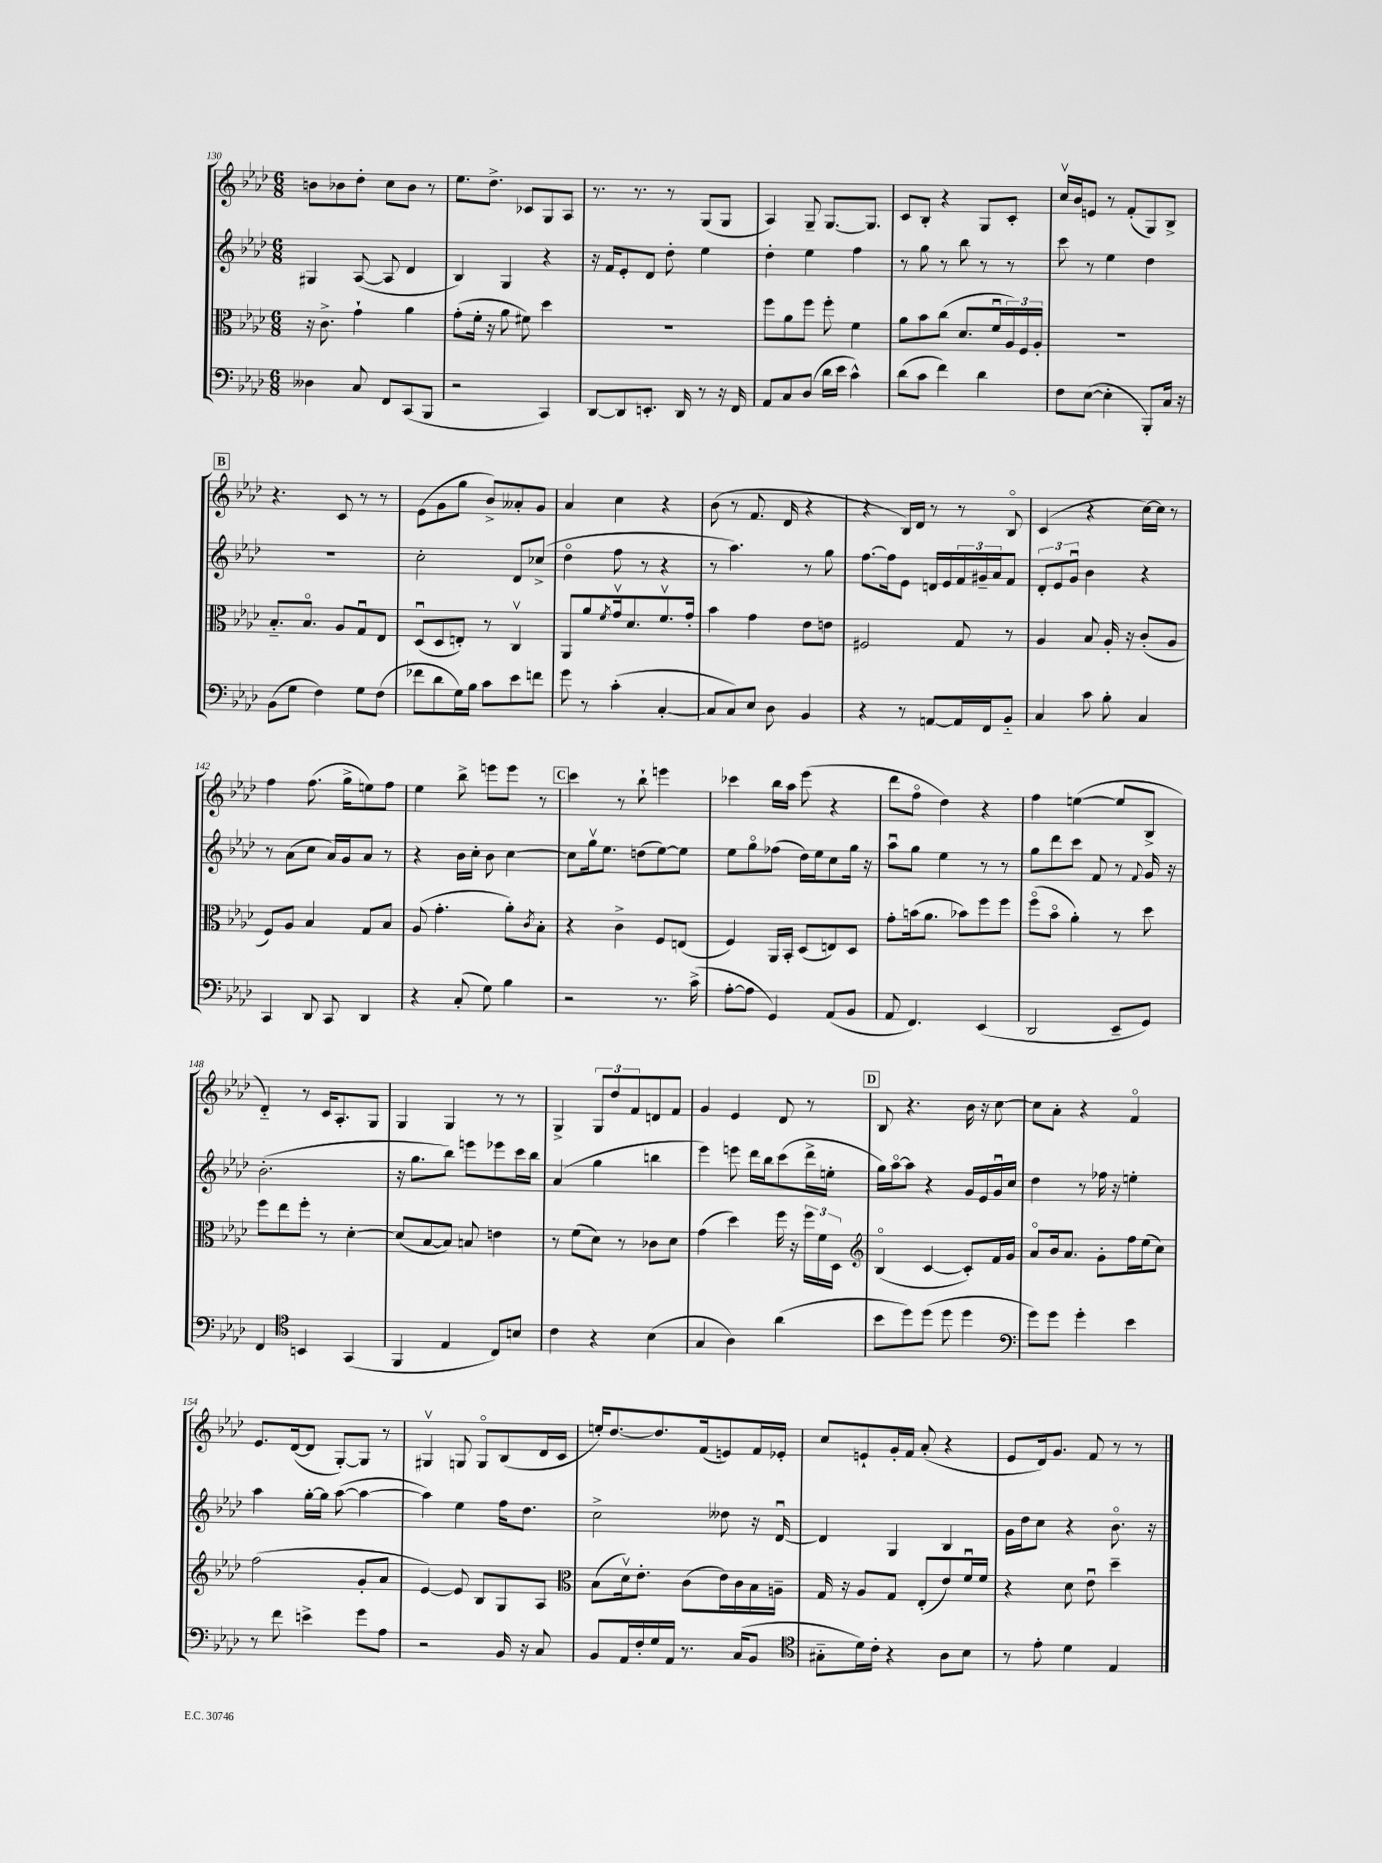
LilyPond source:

<<
\new StaffGroup <<
\new Staff = "s0" {
    \clef treble \key aes \major \numericTimeSignature \time 6/8
    b'8 bes'8 des''8-. c''8 bes'8 r8 |
    ees''8. des''8.-> ces'8 g8 aes8 |
    r8. r8. r8 g8( g8 |
    aes4) g8-- g8.~ g8. |
    c'8 bes8-. r4 g8 c'8-. |
    c''16\upbow bes'16 e'8 r8 f'8-.( g8) bes8-> |
    \mark \markup { \box "B" } r4. c'8 r8 r8 |
    ees'8( g'8 g''8 bes'8->) aeses'8-. g'8 |
    aes'4 c''4 r4 |
    bes'8( r8 f'8. des'16 r4 |
    r4 bes16) des'16 r8 r8 bes8\flageolet |
    c'4( r4 c''16~) c''16 r8 |
    f''4 f''8.( g''16-> e''8) f''8 |
    ees''4 bes''8-> e'''8 e'''8 r8 |
    \mark \markup { \box "C" } c'''4 r8 bes''8-! e'''4 |
    ces'''4 bes''16 aes''16 ees'''8( r4 |
    des'''8 f''8\flageolet des''4) r4 |
    f''4 e''4~( e''8 bes8-> |
    des'4-_) r8 c'16 aes8.-. g8 |
    g4 g4 r8 r8 |
    g4-> \tuplet 3/2 { g8 des''8 f'8 } d'8 f'8 |
    g'4 ees'4 des'8 r8 |
    \mark \markup { \box "D" } bes8 r4. bes'16 r16 c''8~ |
    c''8 aes'8-. r4 f'4\flageolet |
    ees'8. des'16~( des'8 g8~-.) g8 r8 |
    gis4\upbow g8 g8\flageolet bes8( des'16 c'16 |
    e''16-.) des''8.~ des''8. f'16( e'8) f'16 ees'16-. |
    c''8 e'8-! g'16-. f'16 aes'8-.( r4 |
    ees'8 des'16) g'8. f'8 r8 r8 \bar "|." |
}
\new Staff = "s1" {
    \clef treble \key aes \major \numericTimeSignature \time 6/8
    gis4 aes8~( aes8 des'4 |
    bes4) g4 r4 |
    r16 f'16 ees'8-. des'8 des''8-. ees''4 |
    des''4-. ees''4 f''4 |
    r8 g''8 r8 bes''8 r8 r8 |
    c'''8 r8 ees''4 des''4 |
    \mark \markup { \box "B" } R2. |
    c''2-. des'8 ces''8->( |
    des''4\flageolet f''8 r8 r4 |
    r8 aes''4.) r8 g''8 |
    f''8.~ f''16 ees'8 d'16 ees'16 \tuplet 3/2 { f'16 gis'16-- aes'16 } f'8 |
    \tuplet 3/2 { des'8-. ees'8 g'8\downbow } bes'4 r4 |
    r8 aes'8( c''8 aes'16) g'16 aes'8 r8 |
    r4 bes'16 c''16-. bes'8 c''4~ |
    \mark \markup { \box "C" } c''8 g''16\upbow ees''8. d''8( ees''8~) ees''8 |
    ees''8 g''8\flageolet fes''8( des''16) ees''16 c''8 g''16 r16 |
    aes''8\downbow g''8 ees''4 r8 r8 |
    g''8 des'''8 c'''8 f'8 r8 \appoggiatura { f'8 } g'16 r16 |
    bes'2.-.( |
    r16 g''8. bes''8) e'''8 ees'''8 c'''16 bes''16 |
    aes'4( g''4 b''4 |
    ees'''4) e'''8 des'''16 bes''16 c'''8( des'''16-> e''16-. |
    \mark \markup { \box "D" } g''16) aes''16~\flageolet aes''8 r4 g'16 ees'16 g'16\downbow c''16 |
    des''4 r8 fes''16 r16 e''4-. |
    aes''4 g''16~-. g''16 aes''8~( aes''4~ |
    aes''4) ees''4 f''16 des''8. |
    c''2-> deses''8 r16 des'16~\downbow |
    des'4 g4 bes4 |
    g'16 des''16 c''8 r4 bes'8.\flageolet r16 \bar "|." |
}
\new Staff = "s2" {
    \clef alto \key aes \major \numericTimeSignature \time 6/8
    r16 c'8.-> g'4-! aes'4 |
    g'8-.( f'16-. r16 aes'8 fis'8) des''4 |
    R2. |
    f''8 aes'8 f''8 f''8-. f'4 |
    aes'8 bes'8 c''8( des'8. f'16\downbow \tuplet 3/2 { aes16) f16 aes16-. } |
    R2. |
    \mark \markup { \box "B" } bes8.-_ bes8.\flageolet aes8 g8\downbow ees8 |
    des8\downbow( des8 e8-.) r8 c4\upbow |
    aes,8 aes'8 \acciaccatura { f'8 } g'16\upbow des'8. f'8.\upbow g'16-. |
    bes'4 g'4 ees'8 e'8 |
    fis2 g8 r8 |
    aes4 bes8 aes16-. r16 c'8-.( aes8 |
    f8) aes8 bes4 g8 bes8 |
    aes8( g'4.-. aes'8-.) \acciaccatura { c'8 } bes8-. |
    \mark \markup { \box "C" } r4 c'4-> f8 e8( |
    f4) aes,16 bes,16-. des8( e8) des8 |
    g'8-. b'16( aes'8. bes'8) f''8 f''8 |
    f''8\flageolet( bes'8\flageolet aes'4-.) r8 des''8 |
    f''8 ees''8 f''8-. r8 des'4~-. |
    des'8( bes8~ bes8) b8 e'4 |
    r8 f'8( des'8) r8 ces'8 des'8 |
    g'4( des''4) f''16 r16 \tuplet 3/2 { f''16 f'16 des16 } |
    \mark \markup { \box "D" } \clef treble bes4\flageolet( c'4~ c'8-.) f'16 g'16 |
    aes'8\flageolet bes'16 aes'8. g'8-. f''16 ees''16( c''8) |
    f''2( g'8-. aes'8 |
    ees'4~) ees'8 bes8 g8 aes8 |
    \clef alto bes8( des'16\upbow) ees'8.-. c'8( ees'16) c'16 bes16 a16-- |
    g16 r16 aes8 g8 ees8-.( ees'8) f'16\downbow f'16 |
    r4 des'8 ees'8\downbow des''4-- \bar "|." |
}
\new Staff = "s3" {
    \clef bass \key aes \major \numericTimeSignature \time 6/8
    deses4 c8 f,8 c,8( bes,,8 |
    r2 c,4) |
    des,8~ des,8 e,8.-. des,16 r8 r16 f,16 |
    aes,8 c8 des8( des'16 ees'16 c'4-^) |
    des'8( c'8 f'4) des'4 |
    f8 ees8~( ees4-. bes,,8-.) c16 r16 |
    \mark \markup { \box "B" } bes,8( g8 f4) g8 f8( |
    fes'8 des'8 g16) bes16 c'8 ees'8 f'8 |
    g'8 r8 c'4-.( c4~-. |
    c8 c8) ees8 des8 bes,4 |
    r4 r8 a,8~ a,16 f,16 bes,8-_ |
    c4 c'8 bes8-. c4 |
    c,4 des,8 c,8 des,4 |
    r4 c8-.( g8) bes4 |
    \mark \markup { \box "C" } r2 r8. c'16->( |
    aes8~-. aes8 g,4) aes,8( bes,8 |
    aes,8 f,4.) ees,4( |
    des,2 ees,8-- g,8) |
    f,4 \clef tenor b,4 g,4( |
    f,4 ees4 c8) b8 |
    c'4 r4 bes4( |
    g4 aes4) aes'4( |
    \mark \markup { \box "D" } bes'8 des''8) des''8( des''8 des''4 |
    \clef bass g'8) g'8 g'4-. ees'4 |
    r8 f'8 e'4-> g'8 aes8 |
    r2 bes,16 r16 c8 |
    bes,8 aes,16 f16-. g16 aes,16 r8. c16( bes,8 |
    \clef tenor gis8-_ des'16) c'16-. r4 aes8 bes8 |
    r8 ees'8-. des'4 ees4 \bar "|." |
}
>>
>>
\layout { \context { \Score currentBarNumber = #130 } }
